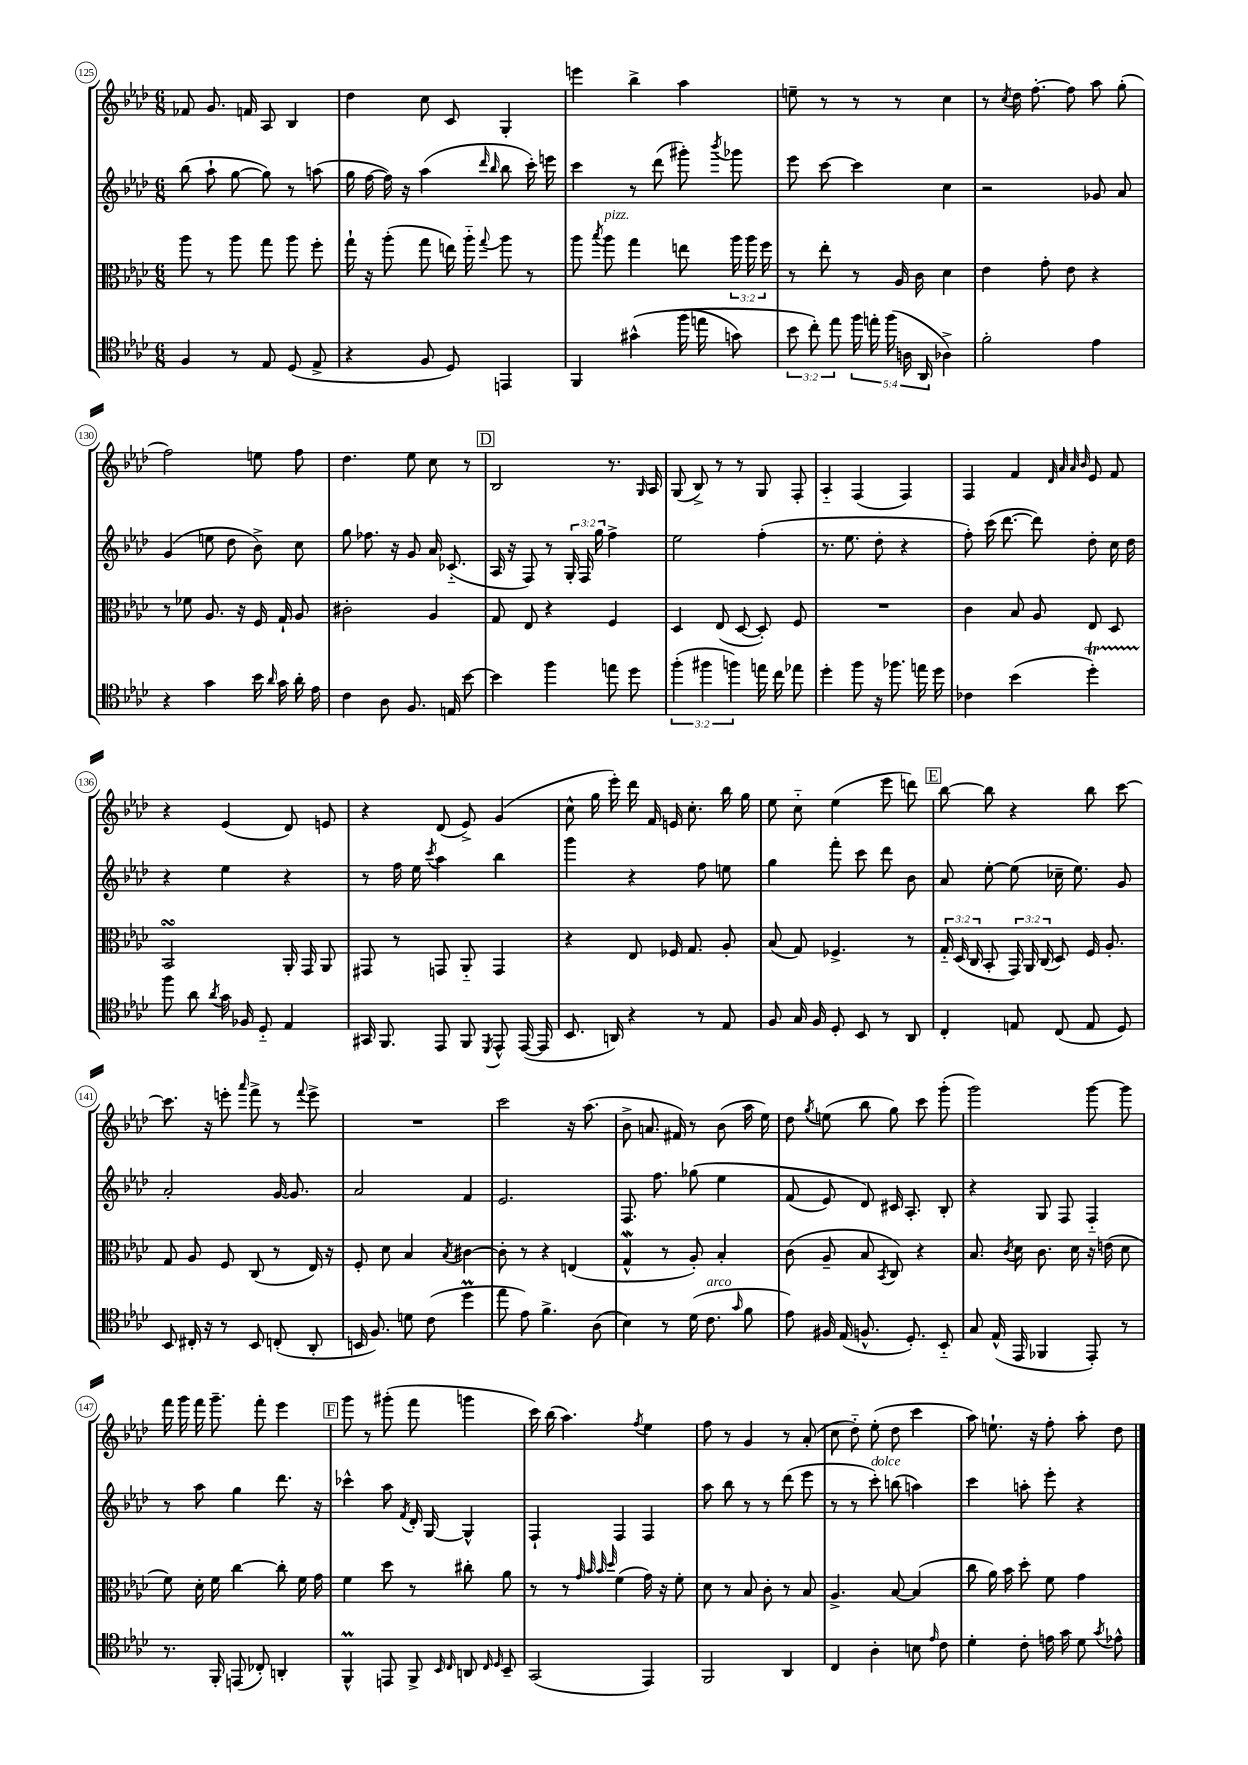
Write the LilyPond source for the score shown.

<<
\new StaffGroup <<
\new Staff = "s0" {
    \clef treble \key aes \major \numericTimeSignature \time 6/8
    \autoBeamOff fes'8 g'8. f'16 aes8 bes4 |
    des''4 c''8 c'8 g4-. |
    e'''4 bes''4-> aes''4 |
    e''8-- r8 r8 r8 c''4 |
    r8 \acciaccatura { c''8 } des''16 f''8.~-. f''8 aes''8 g''8-.( |
    f''2) e''8 f''8 |
    des''4. ees''8 c''8 r8 |
    \mark \markup { \box "D" } bes2 r8. \grace { g16 } aes16 |
    g8( bes8->) r8 r8 g8 f8-. |
    aes4-_ f4( f4) |
    f4 f'4 \grace { des'32 aes'32 aes'32 bes'32 } ees'8 f'8 |
    r4 ees'4( des'8) e'8 |
    r4 des'8( ees'8->) g'4( |
    c''8-^ g''16 ees'''16-.) des'''16 f'16 e'16 c''8.-. bes''16 g''16 |
    ees''8 c''8-_ ees''4( ees'''8 d'''8) |
    \mark \markup { \box "E" } bes''8~ bes''8 r4 bes''8 c'''8~ |
    c'''8. r16 e'''8-. \grace { aes'''16 } f'''8-> r8 \appoggiatura { f'''8 } e'''8-> |
    R2. |
    c'''2 r16 aes''8.( |
    bes'8-> a'8. fis'16) r8 bes'8( aes''16 ees''16) |
    des''8 \acciaccatura { g''8 } e''8( bes''8 g''8) c'''8 g'''8-.( |
    g'''2) g'''8~ g'''8 |
    f'''16 g'''16 f'''16 g'''8.-- f'''8-. ees'''4 |
    \mark \markup { \box "F" } g'''8 r8 gis'''8-.( f'''8 g'''4 |
    c'''16) bes''16( aes''4.) \acciaccatura { f''8 } ees''4 |
    f''8 r8 g'4 r8 aes'8-.( |
    c''8 des''8-_) ees''8-.( des''8 c'''4 |
    aes''8) e''8.-! r16 f''8-. aes''8-. des''8 \bar "|." |
}
\new Staff = "s1" {
    \clef treble \key aes \major \numericTimeSignature \time 6/8 \override Staff.TupletNumber.text = #tuplet-number::calc-fraction-text
    \autoBeamOff bes''8( aes''8-! g''8~ g''8) r8 a''8( |
    g''16 f''16~ f''16) r16 aes''4( \grace { des'''16 bes''16 } bes''8 c'''16-.) e'''16 |
    c'''4 r8 des'''8( gis'''8-.) \acciaccatura { bes'''8 } ges'''8 |
    ees'''8 c'''8~ c'''4 c''4 |
    r2 ges'8 aes'8 |
    g'4( e''8 des''8 bes'8->) c''8 |
    g''8 fes''8. r16 g'8 aes'16 ces'8.-_( |
    \mark \markup { \box "D" } aes16 r16 f8) r8 \tuplet 3/2 { g16-. f16 g''16 } f''4-> |
    ees''2 f''4-.( |
    r8. ees''8. des''8-. r4 |
    f''8-.) c'''16( des'''8.~ des'''8) des''8-. c''16 des''16 |
    r4 ees''4 r4 |
    r8 f''16 ees''16 \acciaccatura { c'''8 } aes''4 bes''4 |
    g'''4 r4 f''8 e''8 |
    g''4 f'''8-. c'''8 des'''8 bes'8 |
    \mark \markup { \box "E" } aes'8 ees''8~-. ees''8( ces''16-- ees''8.) g'8 |
    aes'2-. g'16~ g'8. |
    aes'2 f'4 |
    ees'2. |
    f8. f''8. ges''8\( ees''4 |
    f'8( ees'8) des'8\) cis'16 aes8.-. bes8-. |
    r4 g8 f8 f4-_ |
    r8 aes''8 g''4 des'''8. r16 |
    \mark \markup { \box "F" } ces'''4-^ aes''8 \acciaccatura { f'8 } des'16-. g16~ g4-^ |
    f4-! f4 f4 |
    aes''8 bes''8 r8 r8 des'''8( ees'''8 |
    r8 r8 c'''8-.^\markup { \italic "dolce" }) b''8( a''4) |
    c'''4 a''8-. ees'''8-. r4 \bar "|." |
}
\new Staff = "s2" {
    \clef alto \key aes \major \numericTimeSignature \time 6/8 \override Staff.TupletNumber.text = #tuplet-number::calc-fraction-text
    \autoBeamOff aes''8 r8 aes''8 g''8 aes''8 f''8-. |
    g''16-! r16 aes''8-.( g''8 e''16) aes''16-_ \appoggiatura { g''8 } aes''8 r8 |
    aes''8 \acciaccatura { bes''8 } aes''8^\markup { \italic "pizz." } g''4 e''8 \tuplet 3/2 { aes''16 aes''16 f''16 } |
    r8 ees''8-. r8 aes16 c'16 des'4 |
    ees'4 g'8-. ees'8 r4 |
    r8 fes'8 aes8. r16 f16 g16-! aes8 |
    cis'2-. aes4 |
    \mark \markup { \box "D" } g8 ees8 r4 f4 |
    des4 ees8( des8~ des8-.) f8 |
    R2. |
    c'4 bes8 aes8 ees8 des8 |
    bes,2\turn aes,16-. g,16 aes,8 |
    gis,8 r8 g,8 aes,8-_ g,4 |
    r4 ees8 fes16 g8. aes8-. |
    bes8( g8) fes4.-> r8 |
    \mark \markup { \box "E" } \tuplet 3/2 { g16-_ des16( c16 } bes,8-. \tuplet 3/2 { g,16) aes,16 c16( } des8) f16 aes8.-. |
    g8 aes8 f8 c8( r8 ees16) r16 |
    f8-. des'8 bes4 \acciaccatura { bes8 } cis'4~ |
    cis'8-. r8 r4 e4( |
    g4-^\mordent r8 aes8-.) bes4-. |
    c'8( aes8-- bes8 \acciaccatura { bes,8 } c8) r4 |
    bes8. \acciaccatura { c'8 } des'16 c'8. des'16 r16 e'16( des'8 |
    f'8) des'16-. f'16 c''4~ c''8-. f'16 g'16 |
    \mark \markup { \box "F" } f'4 des''8 r8 cis''8-. aes'8 |
    r8 r8 \grace { g'32 bes'32 bes'32 des''32 } f'4( g'16) r16 f'8-. |
    des'8 r8 bes8 c'8-. r8 bes8 |
    aes4.-> bes8~ bes4( |
    c''8 aes'16) bes'16 des''8-. f'8 g'4 \bar "|." |
}
\new Staff = "s3" {
    \clef tenor \key aes \major \numericTimeSignature \time 6/8 \override Staff.TupletNumber.text = #tuplet-number::calc-fraction-text
    \autoBeamOff f4 r8 ees8 des8( ees8-> |
    r4 f8 des8) e,4 |
    f,4 gis'4-^\( f''16( e''16 g'8) |
    \tuplet 3/2 { bes'8 c''8-.\) ees''8 } \tuplet 5/4 { f''16 e''16-. f''16( a16 aes,16 } aes4->) |
    f'2-. ees'4 |
    r4 g'4 bes'16 \grace { aes'16 } g'16 aes'16-. ees'16 |
    c'4 aes8 f8. e16 bes'8~ |
    \mark \markup { \box "D" } bes'4 f''4 e''8 des''8 |
    \tuplet 3/2 { f''4-.( fis''4 f''4) } e''16 c''16 ees''8 |
    des''4-. f''8 r16 fes''8. e''16 des''16 |
    ces'4 bes'4( des''4-.\startTrillSpan) |
    f''8\stopTrillSpan aes'8 \acciaccatura { aes'8 } g'16 fes16 des8-_ ees4 |
    gis,16 f,8. ees,8 f,8 \acciaccatura { des,8 } ees,8-^ ees,16~( ees,16 |
    bes,8. a,16) r4 r8 ees8 |
    f8 g16 f16 des8-. bes,8 r8 aes,8 |
    \mark \markup { \box "E" } c4-. e8 c8( e8 des8) |
    bes,8 cis16-. r16 r8 bes,8 c8-.( aes,8-. |
    b,16 f8.) d'8 c'8( des''4\prall |
    ees''8 ees'8) f'4.-> aes8( |
    bes4) r8 des'16( c'8.^\markup { \italic "arco" } \grace { g'16 } f'8 |
    ees'8) fis16 ees16( f8.-^ des8.-.) bes,8-_ |
    g8 ees16-^( ees,16 fes,4 ees,8-.) r8 |
    r8. f,16-. e,8( ces8-.) a,4-. |
    \mark \markup { \box "F" } f,4-^\prall e,8 f,8-> \grace { bes,16 c16 } a,8 \grace { c16 des16 } bes,8-- |
    g,2( ees,4) |
    f,2 aes,4 |
    c4 aes4-. b8 \grace { ees'16 } c'8 |
    des'4-. c'8-. e'16 g'16 des'8 \acciaccatura { g'8 } ees'8-^ \bar "|." |
}
>>
>>
\layout { \context { \Score currentBarNumber = #125 \override BarNumber.stencil = #(make-stencil-circler 0.1 0.3 ly:text-interface::print) } }
